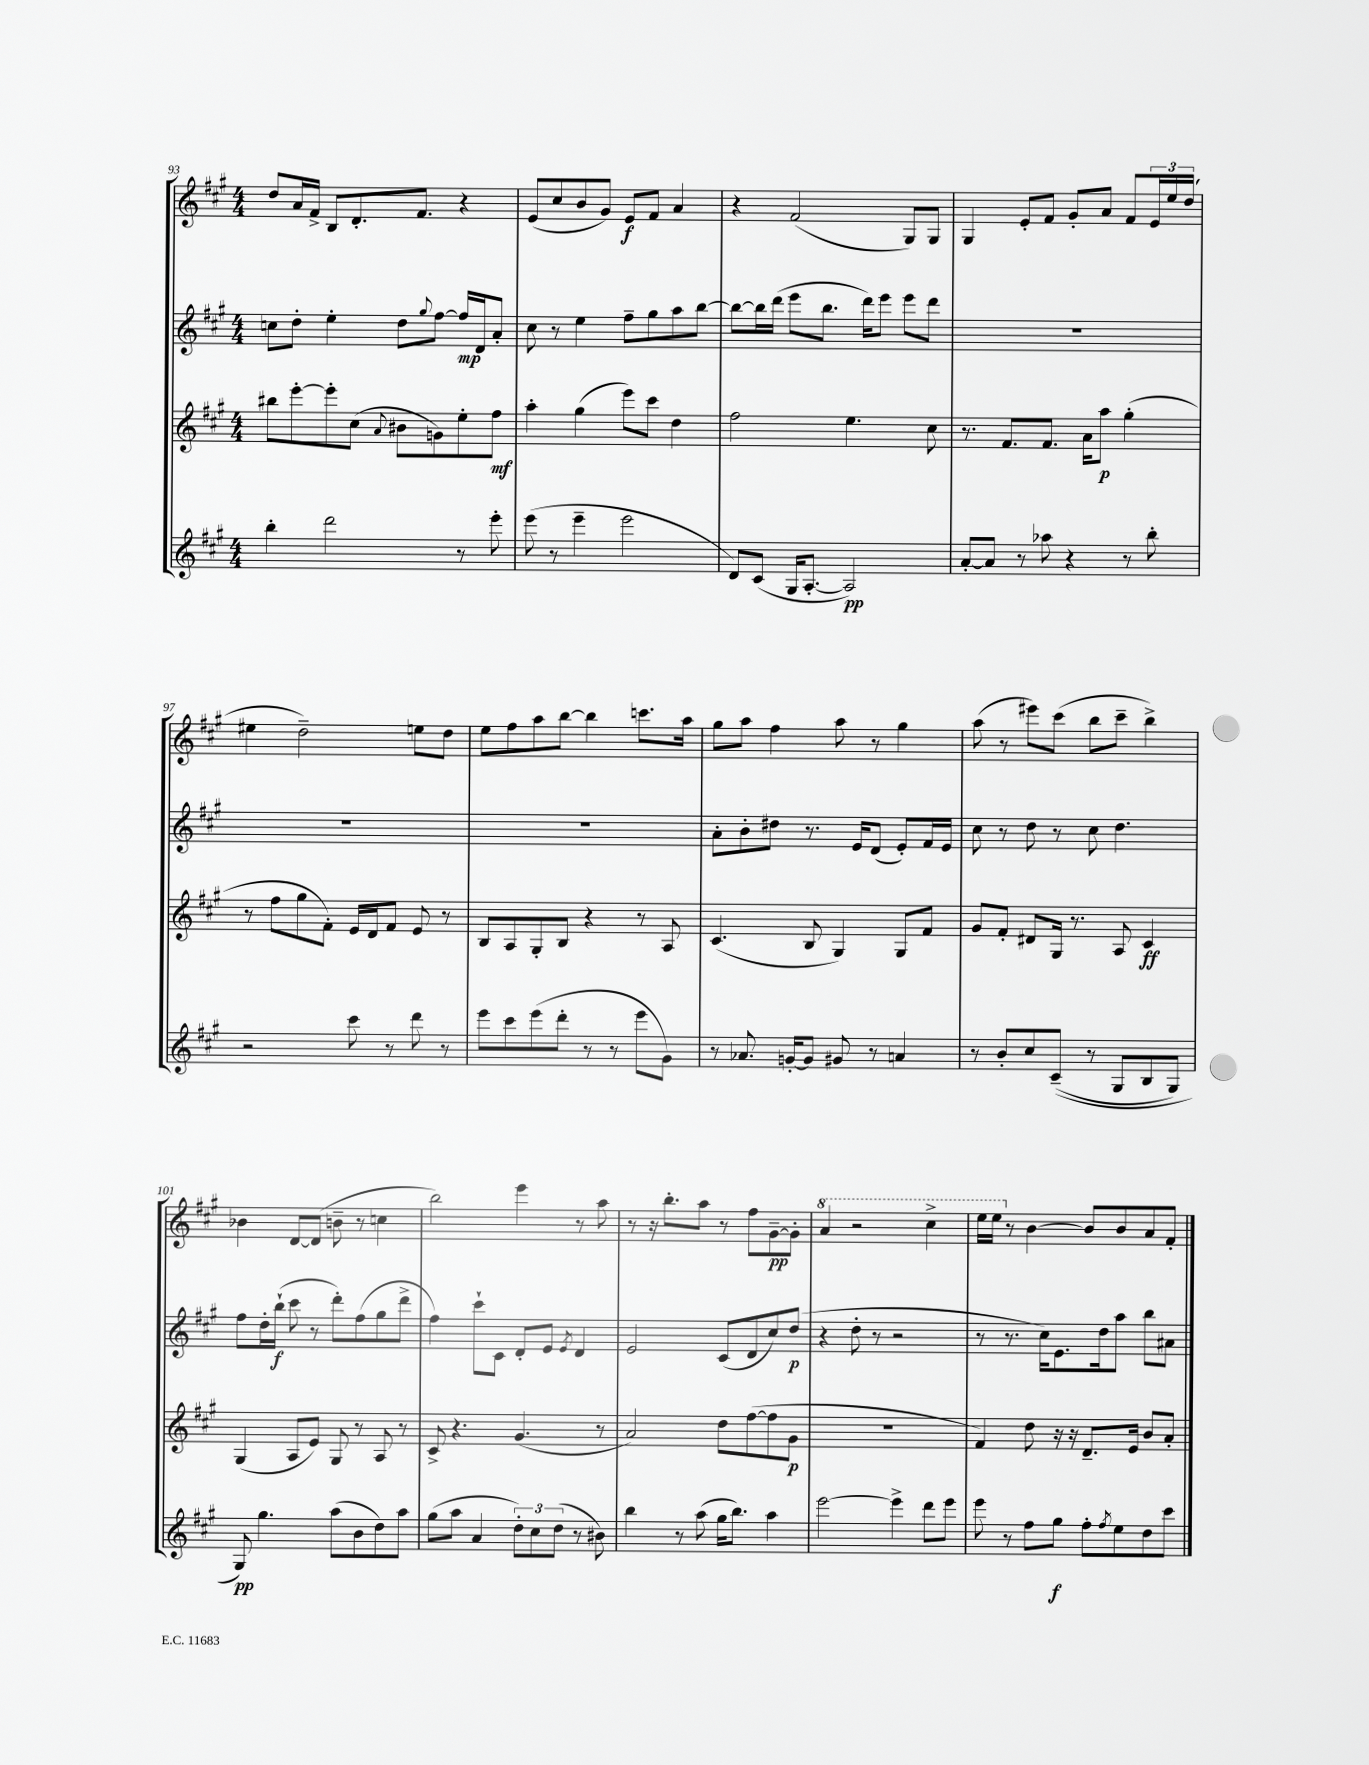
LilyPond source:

<<
\new StaffGroup <<
\new Staff = "s0" {
    \clef treble \key a \major \numericTimeSignature \time 4/4
    d''8 a'16 fis'16-> b8 d'8.-. fis'8. r4 |
    e'8( cis''8 b'8 gis'8) e'8\f fis'8 a'4 |
    r4 fis'2( gis8) gis8 |
    gis4 e'8-. fis'8 gis'8-. a'8 fis'8 \tuplet 3/2 { e'16 e''16 d''16( } |
    eis''4 d''2--) e''8 d''8 |
    e''8 fis''8 a''8 b''8~ b''4 c'''8. a''16 |
    gis''8 a''8 fis''4 a''8 r8 gis''4 |
    a''8( r8 eis'''8) cis'''8( b''8 cis'''8-- b''4->) |
    bes'4 d'8~ d'8( b'8-- r8 c''4 |
    b''2) e'''4 r8 a''8 |
    r8 r16 b''8.-. a''8 r8 fis''8 gis'8~--\pp gis'8-. |
    \ottava #1 a''4 r2 cis'''4-> |
    e'''16 e'''16 \ottava #0 r8 b'4~ b'8 b'8 a'8 fis'8-. \bar "|." |
}
\new Staff = "s1" {
    \clef treble \key a \major \numericTimeSignature \time 4/4
    c''8 d''8-. e''4-. d''8 \appoggiatura { gis''8 } fis''8~ fis''16\mp d'16 a'8-. |
    cis''8 r8 e''4 fis''8-- gis''8 a''8 b''8~ |
    b''8~ b''16 d'''16( e'''8 b''8. d'''16) e'''8 e'''8 d'''8 |
    R1 |
    R1 |
    R1 |
    a'8-. b'8-. dis''8 r8. e'16 d'8( e'8-.) fis'16 e'16 |
    cis''8 r8 d''8 r8 cis''8 d''4. |
    fis''8 d''16-. b''16-!\f( cis'''8 r8 d'''8-.) fis''8( gis''8 d'''8-> |
    fis''4) cis'''8-! cis'8 d'8-. e'8 \acciaccatura { e'8 } d'4 |
    e'2 cis'8( d'8 cis''8) d''8\p( |
    r4 d''8-. r8 r2 |
    r8 r8. cis''16) e'8. d''16 a''8 b''8 ais'8 \bar "|." |
}
\new Staff = "s2" {
    \clef treble \key a \major \numericTimeSignature \time 4/4
    bis''8 e'''8~-. e'''8-. cis''8( \appoggiatura { a'8 } bis'8 g'8) e''8-. fis''8\mf |
    a''4-. gis''4( e'''8) cis'''8 d''4 |
    fis''2 e''4. cis''8 |
    r8. fis'8. fis'8. a'16 a''8\p gis''4-.( |
    r8 fis''8 gis''8 fis'8-.) e'16 d'16 fis'8 e'8 r8 |
    b8 a8 gis8-. b8 r4 r8 a8 |
    cis'4.( b8 gis4) gis8 fis'8 |
    gis'8 fis'8-. dis'8 gis16 r8. a8 cis'4\ff |
    gis4( a8 e'8) gis8 r8 a8 r8 |
    cis'8-> r4. gis'4.( r8 |
    a'2) d''8 fis''8~( fis''8 gis'8\p |
    R1 |
    fis'4) d''8 r16 r16 d'8.-- e'16 b'8 a'8-. \bar "|." |
}
\new Staff = "s3" {
    \clef treble \key a \major \numericTimeSignature \time 4/4
    b''4-. d'''2 r8 e'''8-. |
    e'''8( r8 e'''4-- e'''2 |
    d'8) cis'8( gis16 a8.~-. a2\pp) |
    a'8~-. a'8 r8 aes''8 r4 r8 b''8-. |
    r2 cis'''8 r8 d'''8 r8 |
    e'''8 cis'''8 e'''8( d'''8-. r8 r8 e'''8 gis'8) |
    r8 aes'8. g'16~-. g'8 gis'8 r8 a'4 |
    r8 b'8-. cis''8 cis'8--(\( r8 gis8 b8 gis8) |
    gis8\pp\) gis''4. a''8( b'8 d''8) a''8 |
    gis''8( a''8 a'4 \tuplet 3/2 { d''8-.) cis''8 d''8( } r8 bis'8) |
    b''4 r8 a''8( gis''16 b''8.) a''4 |
    e'''2~ e'''4-> d'''8 e'''8 |
    e'''8 r8 fis''8 gis''8\f fis''8-. \acciaccatura { fis''8 } e''8 d''8 cis'''8 \bar "|." |
}
>>
>>
\layout { \context { \Score currentBarNumber = #93 } }
